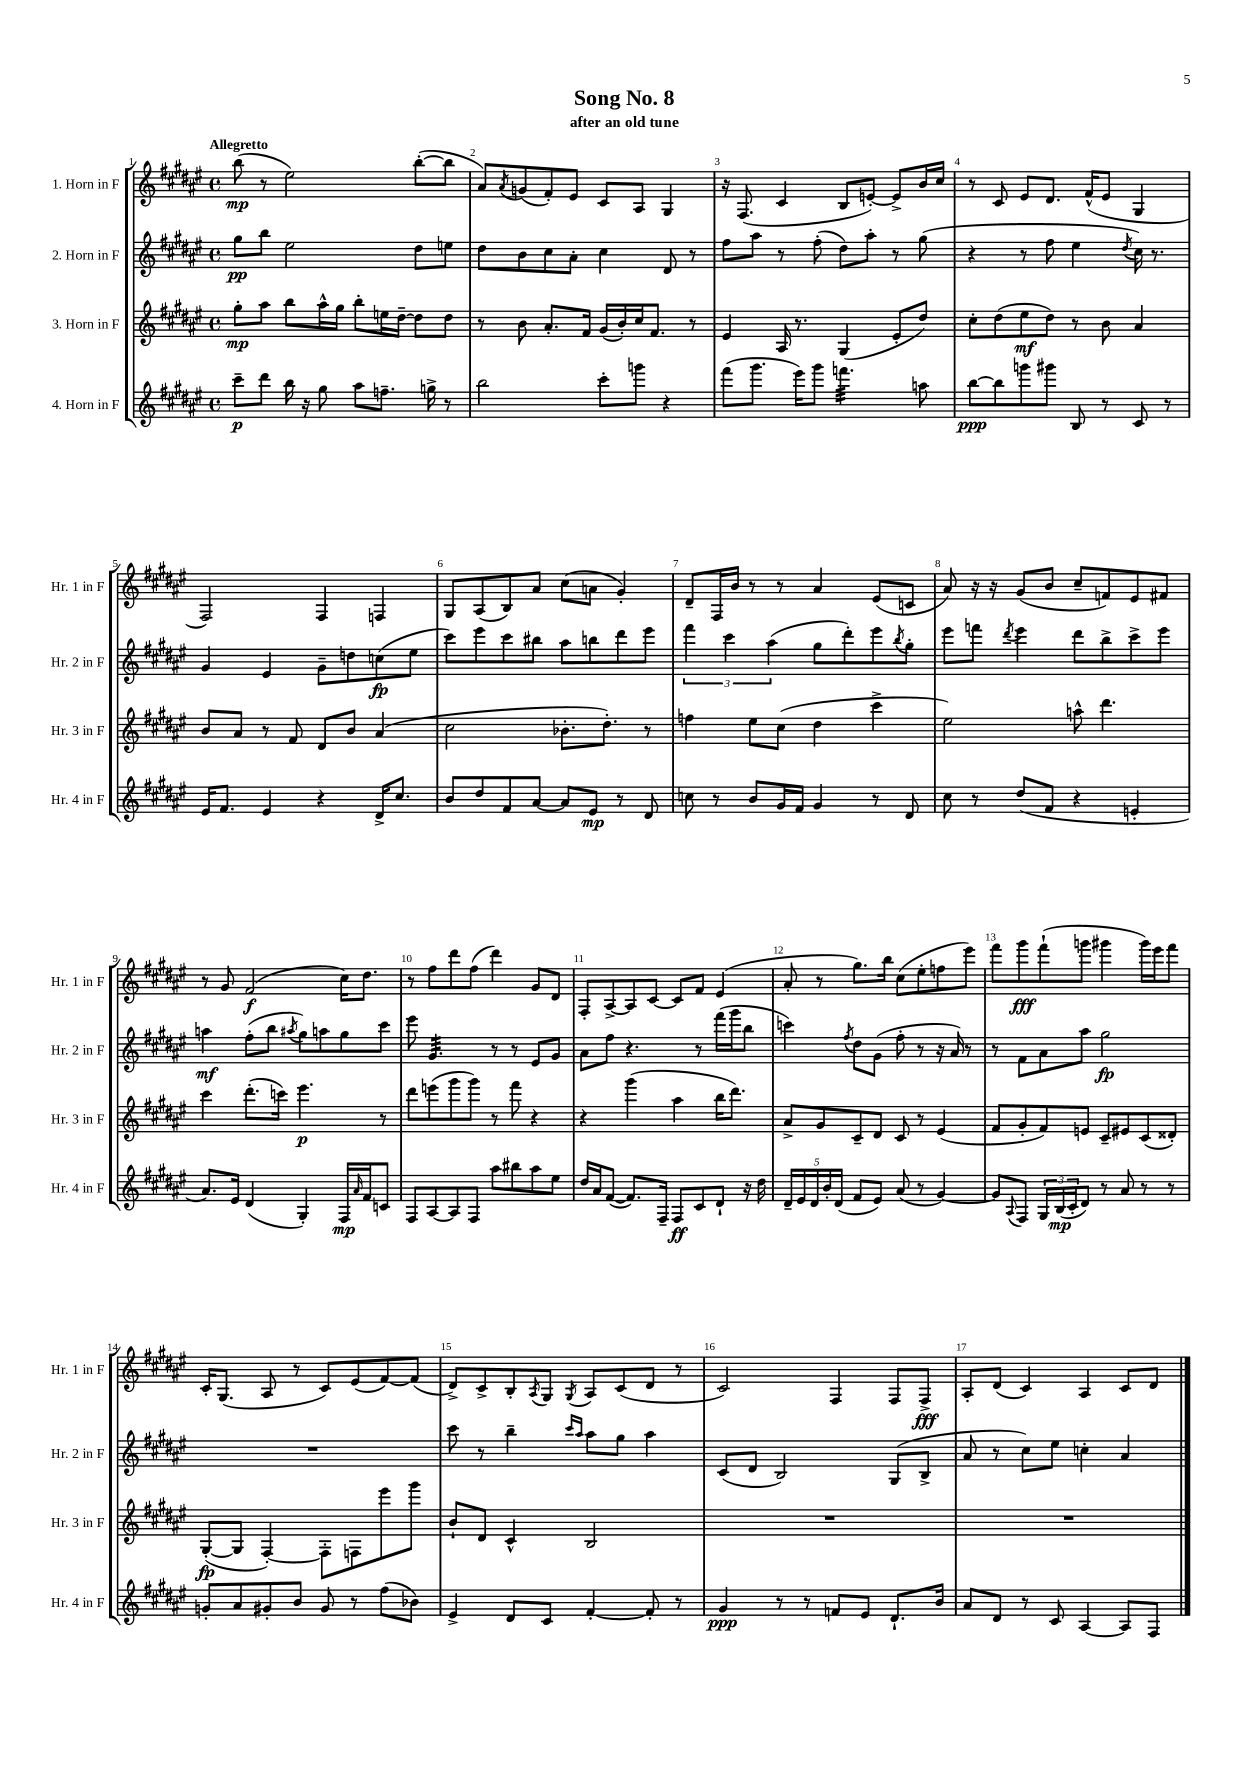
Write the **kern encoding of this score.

**kern	**kern	**kern	**kern
*staff4	*staff3	*staff2	*staff1
*clefG2	*clefG2	*clefG2	*clefG2
*k[f#c#g#d#a#e#]	*k[f#c#g#d#a#e#]	*k[f#c#g#d#a#e#]	*k[f#c#g#d#a#e#]
*M4/4	*M4/4	*M4/4	*M4/4
*met(c)	*met(c)	*met(c)	*met(c)
8ccc#~	8gg#'	8gg#	(8bb
8ddd#	8aa#	8bb	8r
16bb	8bb	2ee#	2ee#)
16r	.	.	.
8gg#	16aa#^^	.	.
.	16gg#	.	.
8aa#	8bb'	.	.
8.ff~	16ee	.	.
.	[16dd#~	.	.
.	8dd#]	8dd#	([8bb'
16gg^	.	.	.
8r	8dd#	8ee	8bb]
=	=	=	=
2bb	8r	8dd#	8a#)
.	.	.	8qa#
.	8b	8b	(8g
.	8.a#'	8cc#	8f#')
.	.	8a#'	8e#
.	16f#	.	.
8ccc#'	(16g#	4cc#	8c#
.	16b')	.	.
8ggg	16cc#	.	8A#
.	8.f#	.	.
4r	.	8d#	4G#
.	8r	8r	.
=	=	=	=
(8fff#	4e#	8ff#	16r
.	.	.	(8.F#
8.ggg#	.	8aa#	.
.	16A#	8r	4c#
16eee#)	8.r	.	.
8ggg#	.	(8ff#'	.
4.fff	(4G#	8dd#)	8B
.	.	8aa#'	[8e')
.	8e#'	8r	8e^]
8aa	8dd#)	(8gg#	16b
.	.	.	16cc#
=	=	=	=
[8bb	8cc#'	4r	8r
8bb]	(8dd#	.	8c#
8ggg	8ee#	8r	8e#
8ggg#	8dd#)	8ff#	8.d#
8B	8r	4ee#	.
.	.	.	(16f#^^
8r	8b	.	8e#
.	.	8qdd#	.
8c#	4a#	16cc#)	4G#
.	.	8.r	.
8r	.	.	.
=	=	=	=
16e#	8b	4g#	2F#)
8.f#	.	.	.
.	8a#	.	.
4e#	8r	4e#	.
.	8f#	.	.
4r	8d#	8g#~	4F#
.	8b	8dd	.
16d#^	(4a#	(8cc	4F
8.cc#	.	.	.
.	.	8ee#	.
=	=	=	=
8b	2cc#	8ccc#)	8G#
8dd#	.	8eee#	(8A#
8f#	.	8ccc#	8B)
[8a#	.	8bb#	8a#
8a#]	8.b-'	8aa#	(8cc#
8e#	.	8bb	8a
.	8.dd#')	.	.
8r	.	8ddd#	4g#')
8d#	8r	8eee#	.
=	=	=	=
8cc	4ff	6fff#	8d#~
8r	.	.	16F#
.	.	6ccc#	.
.	.	.	16b
8b	8ee#	.	8r
.	.	(6aa#	.
16g#	(8cc#	.	8r
16f#	.	.	.
4g#	4dd#	8gg#	4a#
.	.	8ddd#')	.
8r	4ccc#^	8eee#	(8e#
.	.	8qbb	.
8d#	.	8gg#'	8c
=	=	=	=
8cc#	2ee#)	8eee#	8a#)
8r	.	8fff	16r
.	.	.	16r
.	.	8qddd#	.
(8dd#	.	4eee#	(8g#
8f#	.	.	8b
4r	8aa^^	8ddd#	8cc#~
.	4.ddd#	8bb^	8f)
4e'	.	8ccc#^	8e#
.	.	8eee#	8f#
=	=	=	=
8.a#)	4ccc#	4aa	8r
.	.	.	8g#
16e#	.	.	.
(4d#	(8.ddd#'	(8ff#'	(2f#
.	.	8bb	.
.	16ccc)	.	.
.	.	8qaa#	.
4G#')	4.eee#	8gg#)	.
.	.	8aa	.
16F#	.	8gg#	16cc#)
16qqa#	.	.	.
16f#	.	.	8.dd#
8c	8r	8ccc#	.
=	=	=	=
8F#	8ddd#	8eee#	8r
[8A#	(8eee	4.g#	8ff#
8A#]	8ggg#	.	8ddd#
8F#	8ggg#)	.	(8ff#
8aa#	8r	8r	4ddd#)
8bb#	8fff#	8r	.
8aa#	4r	8e#	8g#
8ee#	.	8g#	8d#
=	=	=	=
16dd#	4r	8a#	8F#'
16a#	.	.	.
([8f#	.	8ff#	[8A#^
8.f#])	(4ggg#	4.r	8A#]
.	.	.	[8c#
16F#~	.	.	.
8F#	4aa#	.	8c#]
8c#	.	8r	8f#
8d#`	16bb	(16fff#	(4e#
.	8.ddd#)	16ggg#	.
16r	.	8bb	.
16dd#	.	.	.
=	=	=	=
20d#~	8a#^	4ccc)	8a#'
20e#	.	.	.
20d#	.	.	.
.	8g#	.	8r
20b'	.	.	.
(20d#	.	.	.
.	.	8qff#	.
8f#	8c#~	8dd#	8.gg#)
8e#)	8d#	(8g#	.
.	.	.	16bb
(8a#	8c#	8ff#'	(8cc#
8r	8r	8r	8ee#'
[4g#)	(4e#	16r	8ff
.	.	16a#)	.
.	.	8r	8eee#)
=	=	=	=
8g#]	8f#	8r	8fff#
8qqA#	.	.	.
8F#	8g#'	8f#	8ggg#
24G#	8f#)	8a#	(8fff#`
(24B	.	.	.
24c#'	.	.	.
8d#)	8e	8aa#	8ggg
8r	8c#~	2gg#	4ggg#
8a#	8e#	.	.
8r	(8c#	.	16ggg#)
.	.	.	16eee#
8r	8d##')	.	8fff#
=	=	=	=
8g'	([8G#'	1r	16c#'
.	.	.	(8.G#
8a#	8G#]	.	.
8g#'	[4F#')	.	8A#
8b	.	.	8r
8g#	8F#']	.	8c#)
8r	8F	.	(8e#
(8ff#	8eee#	.	[8f#)
8b-)	8ggg#	.	(8f#]
=	=	=	=
4e#^	8b`	8ccc#	8d#^)
.	8d#	8r	8c#^
8d#	4c#^^	4bb~	8B'
.	.	.	8qA#
8c#	.	.	8G#
.	.	16qqccc#	.
.	.	16qqaa#	8qG#
[4f#'	2B	8aa#	8A#
.	.	8gg#	(8c#
8f#']	.	4aa#	8d#
8r	.	.	8r
=	=	=	=
4g#	1r	(8c#	2c#)
.	.	8d#	.
8r	.	2B)	.
8r	.	.	.
8f	.	.	4F#
8e#	.	.	.
8.d#`	.	(8G#	8F#
.	.	8B^	8F#^
16b	.	.	.
=	=	=	=
8a#	1r	8a#	8A#'
8d#	.	8r	(8d#
8r	.	8cc#)	4c#)
8c#	.	8ee#	.
[4A#	.	4cc'	4A#
8A#]	.	4a#	8c#
8F#	.	.	8d#
==	==	==	==
*-	*-	*-	*-
